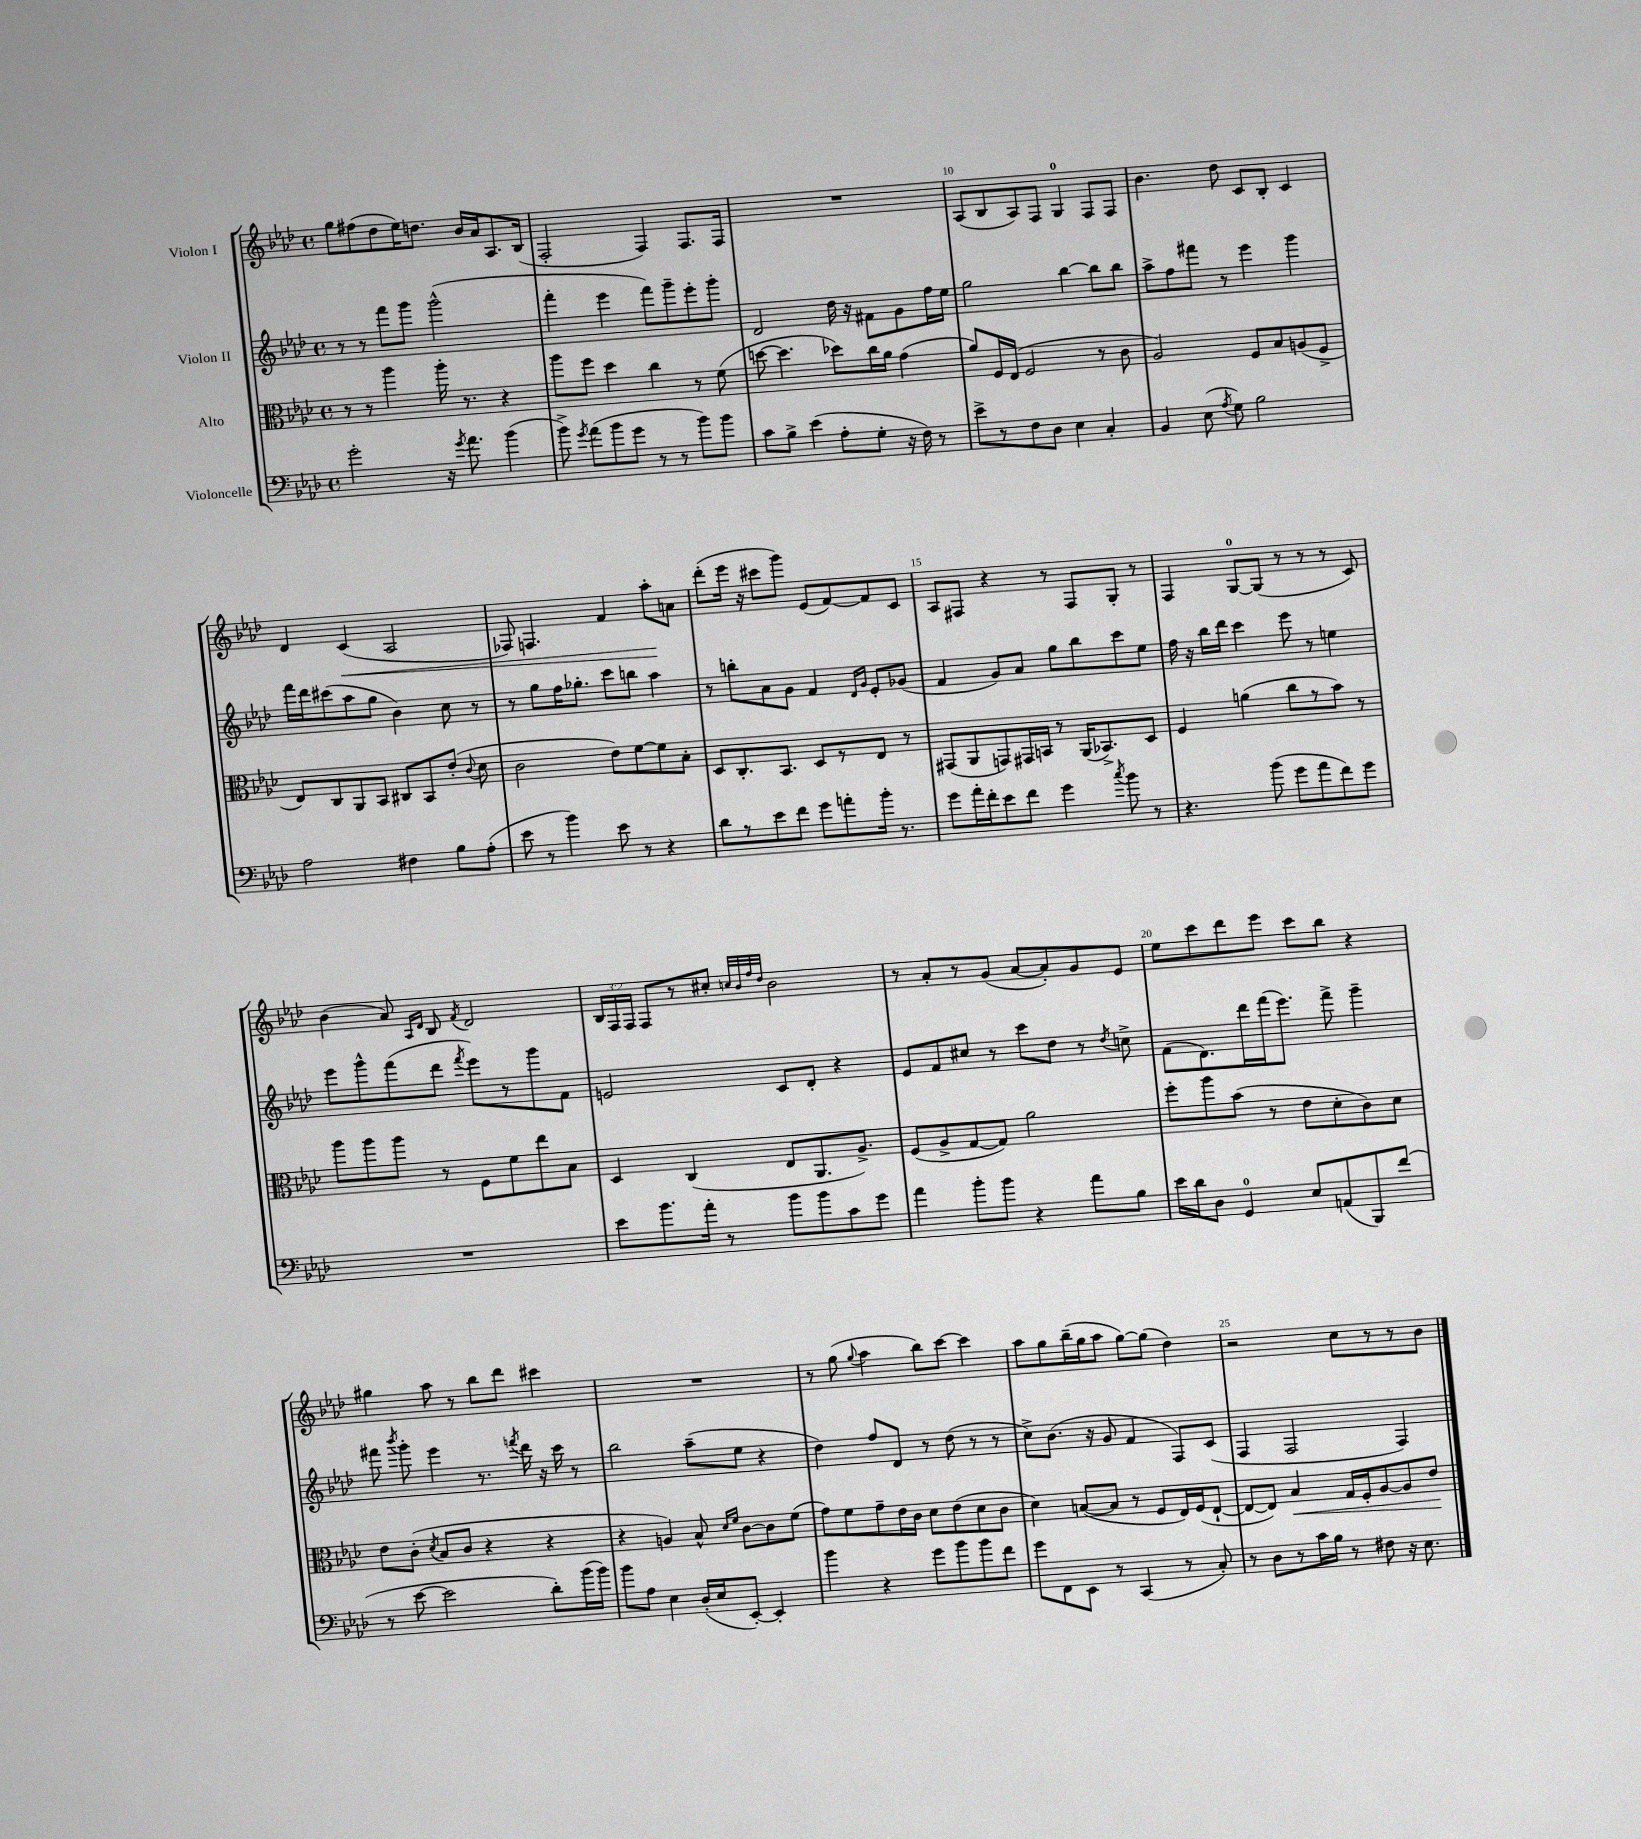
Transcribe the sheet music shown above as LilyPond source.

<<
\new StaffGroup <<
\new Staff = "s0" \with { instrumentName = "Violon I" } {
    \clef treble \key aes \major \defaultTimeSignature \time 4/4 \override Staff.TupletNumber.text = #tuplet-number::calc-fraction-text
    \autoBeamOff g''8[ fis''8( des''8 ees''16) d''8.] bes'16[ aes'16 aes8. bes16]( |
    f2-. f4) f8.[ f16] |
    R1 |
    aes8[( bes8 aes8) f8] g4-0 f8[ f8] |
    bes'4. des''8 c'8[ bes8]-. c'4 |
    des'4 c'4\<( aes2 |
    fes8) f4. f'4 aes''8[-.\! a'8] |
    des'''8[-.( ees'''16] r16 cis'''8[ g'''8]) ees'8[( f'8~) f'8 c'8] |
    aes8[ fis8] r4 r8 fis8[ g8]-. r8 |
    f4 g8[-0~ g8]( r8 r8 r8 c'8) |
    bes'4( aes'8) \grace { aes16[ des'16] } bes8 \acciaccatura { f'8 } des'2 |
    \tuplet 3/2 { bes16[ f16 f16] } f8[ r8 cis''8]-. \grace { c''32[ bes'32 f''32 des''32] } bes'2 |
    r8 aes'8[-. r8 g'8]( aes'8[~ aes'8-.) g'8 ees'8] |
    ees''8[ c'''8 des'''8 ees'''8] c'''8[ bes''8] r4 |
    gis''4 aes''8 r8 bes''8[ des'''8] cis'''4 |
    R1 |
    r8 g''8( \appoggiatura { g''8 } aes''4 bes''8[) c'''8]~ c'''4 |
    aes''8[ g''8 bes''16--( g''16 aes''8] g''8[~) g''8]( des''4) |
    r2 c''8[ r8 r8 bes'8] \bar "|." |
}
\new Staff = "s1" \with { instrumentName = "Violon II" } {
    \clef treble \key aes \major \defaultTimeSignature \time 4/4
    \autoBeamOff r8 r8 f'''8[ g'''8] g'''2-^( |
    f'''4-. ees'''4 f'''8[) g'''8-- ees'''8-. g'''8]-. |
    des'2 des''16 r16 fis'8[ g'8 f''16 ees''16] |
    g''2 bes''4~ bes''8[ bes''8] |
    aes''8[-> f''8 fis'''8] r8 ees'''4 g'''4 |
    f'''16[ des'''16 cis'''8( aes''8 g''8] bes'4) c''8 r8 |
    r8 g''8[ f''16 ges''8.]-. c'''8[ b''8] aes''4 |
    r8 b''8[-. aes'8 g'8] f'4 \grace { des'16[ g'16] } ees'8[-. ges'8]( |
    f'4 g'8[) aes'8] g''8[ bes''8 c'''8 ees''8] |
    f''16 r16 bes''16[ des'''16] c'''4 ees'''8 r8 e''4 |
    ees'''8[ g'''8-^ f'''8( des'''8] \acciaccatura { f'''8 } ees'''8[) r8 g'''8 f'8] |
    e'2 c'8[ des'8]-. r4 |
    ees'8[ f'8 cis''8] r8 c'''8[ des''8] r8 \acciaccatura { des''8 } c''8-> |
    f'8[( des'8.) des'''16 f'''16( ees'''8.]) f'''8-> g'''4-- |
    fis'''8 \acciaccatura { bes'''8 } g'''8-. ees'''4 r8. \acciaccatura { f'''8 } des'''16 r16 c'''16 r8 |
    bes''2 aes''8[--( ees''8] r4 |
    des''4) f''8[ des'8] r8 des''8( r8 r8 |
    c''8[->) bes'8.]( r16 g'8 f'4 f8[) c'8]( |
    f4 f2 f4) \bar "|." |
}
\new Staff = "s2" \with { instrumentName = "Alto" } {
    \clef alto \key aes \major \defaultTimeSignature \time 4/4
    \autoBeamOff r8 r8 aes''4 aes''16-. r8. r4 |
    aes''8[ f''8] des''4 c''4 r8 f'8( |
    d''8~ d''4. des''8[) c''16 aes'16] g'4( |
    aes'8[) f16 ees16]( f2 r8 c'8 |
    aes2) f8[ bes8 a8( f8]-> |
    ees8[) c8 aes,8 bes,8] cis8[ bes,8 ees'8]-.( \appoggiatura { c'8 } des'8 |
    c'2 ees'8[) f'8~ f'8 bes8]-. |
    des8[ c8.-. bes,8.] des8[ r8 ees8] r8 |
    gis,8[( aes,8 g,8) gis,16 b,16] r8 aes,16[( bes,8.->) des8] |
    f4 a'4( c''8[ r8 bes'8]) r8 |
    aes''8[ aes''8 aes''8] r8 f8[ f'8 ees''8 bes8] |
    des4 c4( ees8[ aes,8. aes8.]->) |
    f8[( aes8-> g8~ g8]) aes'2 |
    f''8[-. aes''8 bes'8]( r8 ees'8[ des'8-. c'8) des'8] |
    ees'8[ c'8]-.( \acciaccatura { des'8 } bes8[ c'8] r4 r4 |
    r4 a4) bes8-^ \grace { des'16[ f'16] } c'8[~ c'8 f'8]( |
    g'8[) f'8 g'8-- ees'16 c'16] des'8[ ees'8( des'8 c'8] |
    des'4) b8[~( b8] r8 f8[ ees16) f16( ees8]~-! |
    ees8[~ ees8]) bes4\< g16[ f16-. aes8~ aes8 ees'8]\! \bar "|." |
}
\new Staff = "s3" \with { instrumentName = "Violoncelle" } {
    \clef bass \key aes \major \defaultTimeSignature \time 4/4
    \autoBeamOff g'2-. r16 \acciaccatura { g'8 } aes'8. bes'4( |
    bes'8->) \acciaccatura { g'8 } aes'8[( bes'8 g'8] r8 r8 bes'8[) bes'8] |
    c'8[ bes8]-> ees'4( aes8[-. g8]-. r16 f16) r8 |
    ees'8[-> r8 f8 des8] ees4 c4-. |
    bes,4 ees8( \acciaccatura { aes8 } g8) bes2 |
    aes2 fis4 bes8[ aes8]-.( |
    ees'8 r8 bes'4) ees'8 r8 r4 |
    des'8[ r8 ees'8 f'8] g'8[ a'8-. bes'16]-. r8. |
    g'8[ aes'16-. f'16-. ees'8 f'8] g'4 \acciaccatura { c''8 } bes'8 r8 |
    r4. bes'8( g'8[ aes'8 f'8) g'8] |
    R1 |
    ees'8[ bes'8. aes'16]-. r8 bes'8[ bes'8 c'8 g'8] |
    aes'4 bes'8[-. bes'8] r4 aes'8[ bes8] |
    ees'16[ des'16 des8] g,4-0 ees8[ a,8( bes,,8) f'8]( |
    r8 ees'8~ ees'2 des'8[-.) bes'16( bes'16]) |
    bes'8[ aes8] ees4 des16[-.( ees16 ees,8]~-.) ees,4-. |
    bes'4 r4 g'8[ bes'8 bes'8 f'8] |
    g'8[ f,8 ees,8] r8 c,4( r8 c8-.) |
    r8 des8[ r8 c'16 bes16] r8 fis8 r16 ees8. \bar "|." |
}
>>
>>
\layout { \context { \Score currentBarNumber = #7 \override BarNumber.break-visibility = ##(#f #t #t) barNumberVisibility = #(every-nth-bar-number-visible 5) } }
